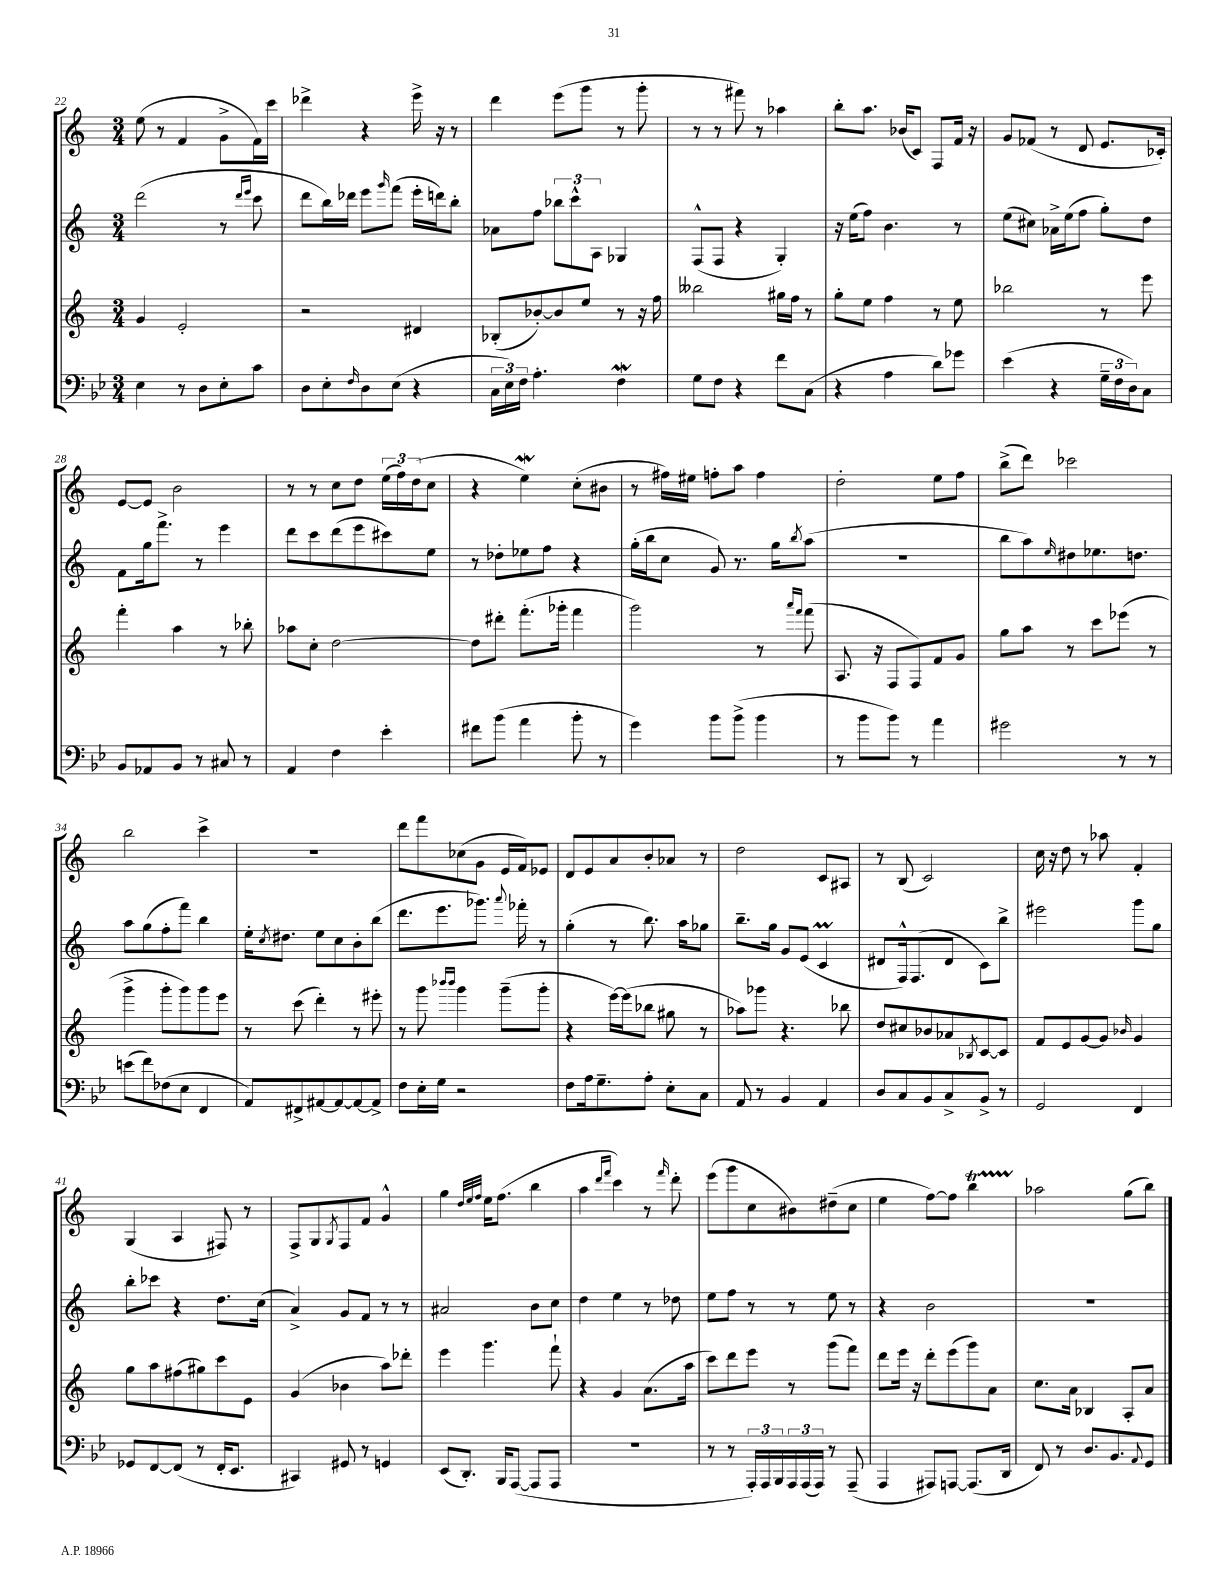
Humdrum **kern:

**kern	**kern	**kern	**kern
*staff4	*staff3	*staff2	*staff1
*clefF4	*clefG2	*clefG2	*clefG2
*k[b-e-]	*k[]	*k[]	*k[]
*M3/4	*M3/4	*M3/4	*M3/4
4E-	4g	(2ddd	(8ee
.	.	.	8r
8r	2e'	.	4f
8D	.	.	.
8E-'	.	8r	8g^
.	.	16qqddd	.
.	.	16qqeee	.
8c	.	8ccc	16f)
.	.	.	16ccc
=	=	=	=
8D	2r	8ddd	4ddd-^
8E-'	.	16bb)	.
.	.	16ddd-	.
16qqF	.	.	.
8D	.	8eee	4r
.	.	16qqggg	.
(8E-	.	(8fff	.
4r	4d#	16eee'	16eee^
.	.	16ddd)	16r
.	.	8bb'	8r
=	=	=	=
24C	(8B-'	8a-	4ddd
24E-)	.	.	.
24F	.	.	.
4.A'	[8b-')	8ff	.
.	8b-]	12bb-	(8eee
.	.	12ccc^^	.
.	8ee	.	8ggg
.	.	12A	.
4F	8r	4G-	8r
.	16r	.	8ggg'
.	16ff	.	.
=	=	=	=
8G	2bb--	(8F^^	8r
8F	.	8F	8r
4r	.	4r	8fff#)
.	.	.	8r
8f	16gg#	4G')	4aa-
.	16ff	.	.
(8C	8r	.	.
=	=	=	=
4r	8gg'	16r	8bb'
.	.	(16ee	.
.	8ee	8ff)	8.aa
4A	4ff	4.b	.
.	.	.	(16b-
.	.	.	8c)
8d)	8r	.	8F
8g-	8ee	8r	16f
.	.	.	16r
=	=	=	=
(4e-	2bb-	(8ee	8g
.	.	8cc#)	(8f-
4r	.	16a-^	8r
.	.	(16ee	.
.	.	8ff	8d
24G~	8r	8gg')	8.e
24F	.	.	.
24D)	.	.	.
8C	8eee	8dd	.
.	.	.	16c-')
=	=	=	=
8BB-	4fff'	8f	[8e
8AA-	.	16gg	8e]
.	.	8.fff^	.
8BB-	4aa	.	2b
8r	.	8r	.
8C#	8r	4eee	.
8r	8bb-'	.	.
=	=	=	=
4AA	8aa-	8ddd	8r
.	8cc'	8ccc	8r
4F	[2dd	(8ddd	8cc
.	.	8eee	8dd
4e-'	.	8ccc#)	(24ee
.	.	.	24ff)
.	.	.	(24dd
.	.	8ee	8cc
=	=	=	=
8f#	8dd]	8r	4r
(8b-	8ddd#'	8dd-'	.
4a	(8.fff'	8ee-	4ee)
.	.	8ff	.
.	16ggg-'	.	.
8b-'	4fff	4r	(8cc'
8r	.	.	8b#
=	=	=	=
4g)	2ggg)	(16gg'	8r
.	.	16bb	.
.	.	8cc	16ff#)
.	.	.	16ee#
8b-	.	8g)	8ff'
(8b-^	.	8.r	8aa
4b-	8r	.	4ff
.	.	16gg	.
.	16qqaaa	.	.
.	16qqfff	8qbb	.
.	(8fff	(8aa	.
=	=	=	=
8r	8.A	2.r	2dd'
8b-	.	.	.
.	16r	.	.
8b-)	8F	.	.
8r	8F)	.	.
4a	8f	.	8ee
.	8g	.	8ff
=	=	=	=
2g#	8gg	8bb	(8bb^
.	8aa	8aa)	8ddd)
.	.	16qqee	.
.	8r	8dd#	2ccc-
.	8ccc	8.ee-	.
8r	(8eee-	.	.
.	.	8.dd	.
8r	8r	.	.
=	=	=	=
(8e	4ggg^	8aa	2bb
8f)	.	(8gg	.
(8F-	8ggg'	8ff'	.
8E-	8ggg)	8fff)	.
4FF	8ggg	4bb	4ccc^
.	8eee	.	.
=	=	=	=
8AA)	8r	16ee'	2.r
.	.	8qcc	.
.	.	8.dd#	.
8FF#^	(8ccc	.	.
[8AA#	4ddd')	8ee	.
8AA#_	.	8cc	.
8AA#_	8r	8b'	.
8AA#^]	8eee#'	(8bb	.
=	=	=	=
8F	8r	8.ddd	8ddd
16E-'	8ggg	.	8fff
16G	.	8.eee	.
.	16qqbbb-	.	.
.	16qqbbb-	.	.
2r	4ggg	.	(8cc-
.	.	8.ggg-)	8g
.	(8ggg~	.	16e
.	.	8qqaaa	.
.	.	16fff-'	16f)
.	8ggg'	8r	8e-
=	=	=	=
8F	4r	(4gg'	8d
16A	.	.	8e
8.G~	.	.	.
.	[16eee)	8r	8a
.	(16eee]	.	.
8A'	8bb-	8.bb)	8b'
8E-'	8gg#	.	8a-
.	.	16aa	.
8C	8r	8gg-	8r
=	=	=	=
8AA	8aa-)	8.bb~	2dd
8r	8ggg-	.	.
.	.	16gg	.
4BB-	4.r	8g	.
.	.	(8e	.
4AA	.	4c	8c
.	8bb-	.	8A#
=	=	=	=
8D	8dd	8d#	8r
8C	8cc#	16F^^)	(8B
.	.	(8.F	.
8BB-	8b-	.	2c)
8C^	8a-	8d#	.
.	8qB-	.	.
8BB-^	[8c	8c)	.
8r	8c]	8bb^	.
=	=	=	=
2GG	8f	2eee#	16cc
.	.	.	16r
.	8e	.	8dd
.	[8g	.	8r
.	8g]	.	8aa-
.	16qqb-	.	.
4FF	4g	8ggg	4f'
.	.	8gg	.
=	=	=	=
8GG-	8gg	8bb'	(4G
[8FF	8aa	8ccc-	.
(8FF]	(8ff#	4r	4A
8r	8gg#)	.	.
16FF'	8ccc	8.dd	8F#)
8.EE-	.	.	.
.	8e	.	8r
.	.	(16cc	.
=	=	=	=
4CC#)	(4g	4a^)	8F^
.	.	.	8G
.	.	.	8qG
8GG#	4b-	8g	8F
8r	.	8f	8f
4GG	8aa)	8r	4g^^
.	8ddd-'	8r	.
=	=	=	=
(8EE-	4eee	2a#	4gg
8.DD')	.	.	.
.	.	.	32qqdd
.	.	.	32qqee
.	.	.	32qqff
.	4.ggg	.	16ee
16BBB-	.	.	(8.ff
([8AAA	.	.	.
8AAA]	.	8b	4bb
8AAA	8fff`	8cc	.
=	=	=	=
2.r	4r	4dd	4aa
.	.	.	16qqddd
.	.	.	16qqfff
.	4g	4ee	4ccc)
.	(8.a	8r	8r
.	.	.	16qqfff
.	.	8dd-	8ddd'
.	16aa	.	.
=	=	=	=
8r	8ccc)	8ee	(8eee
8r	8ddd	8ff	8ggg
24AAA')	8eee	8r	8cc
24AAA	.	.	.
24BBB-	.	.	.
24AAA	8r	8r	8b#)
(24AAA	.	.	.
24AAA)	.	.	.
8r	(8ggg	8ee	(8dd#~
(8AAA~	8fff)	8r	8cc
=	=	=	=
4AAA	8ddd	4r	4ee
.	16eee	.	.
.	16r	.	.
8AAA#)	8ddd'	2b	[8ff)
[8AAA	(8eee	.	8ff]
(8.AAA]	8ggg)	.	4bb
.	8a	.	.
16DD	.	.	.
=	=	=	=
8FF)	8.cc	2.r	2aa-
8r	.	.	.
.	16a	.	.
8.D	4B-	.	.
8.BB-	.	.	.
.	8A'	.	(8gg
8qqAA	.	.	.
8GG	8a	.	8bb)
==	==	==	==
*-	*-	*-	*-
